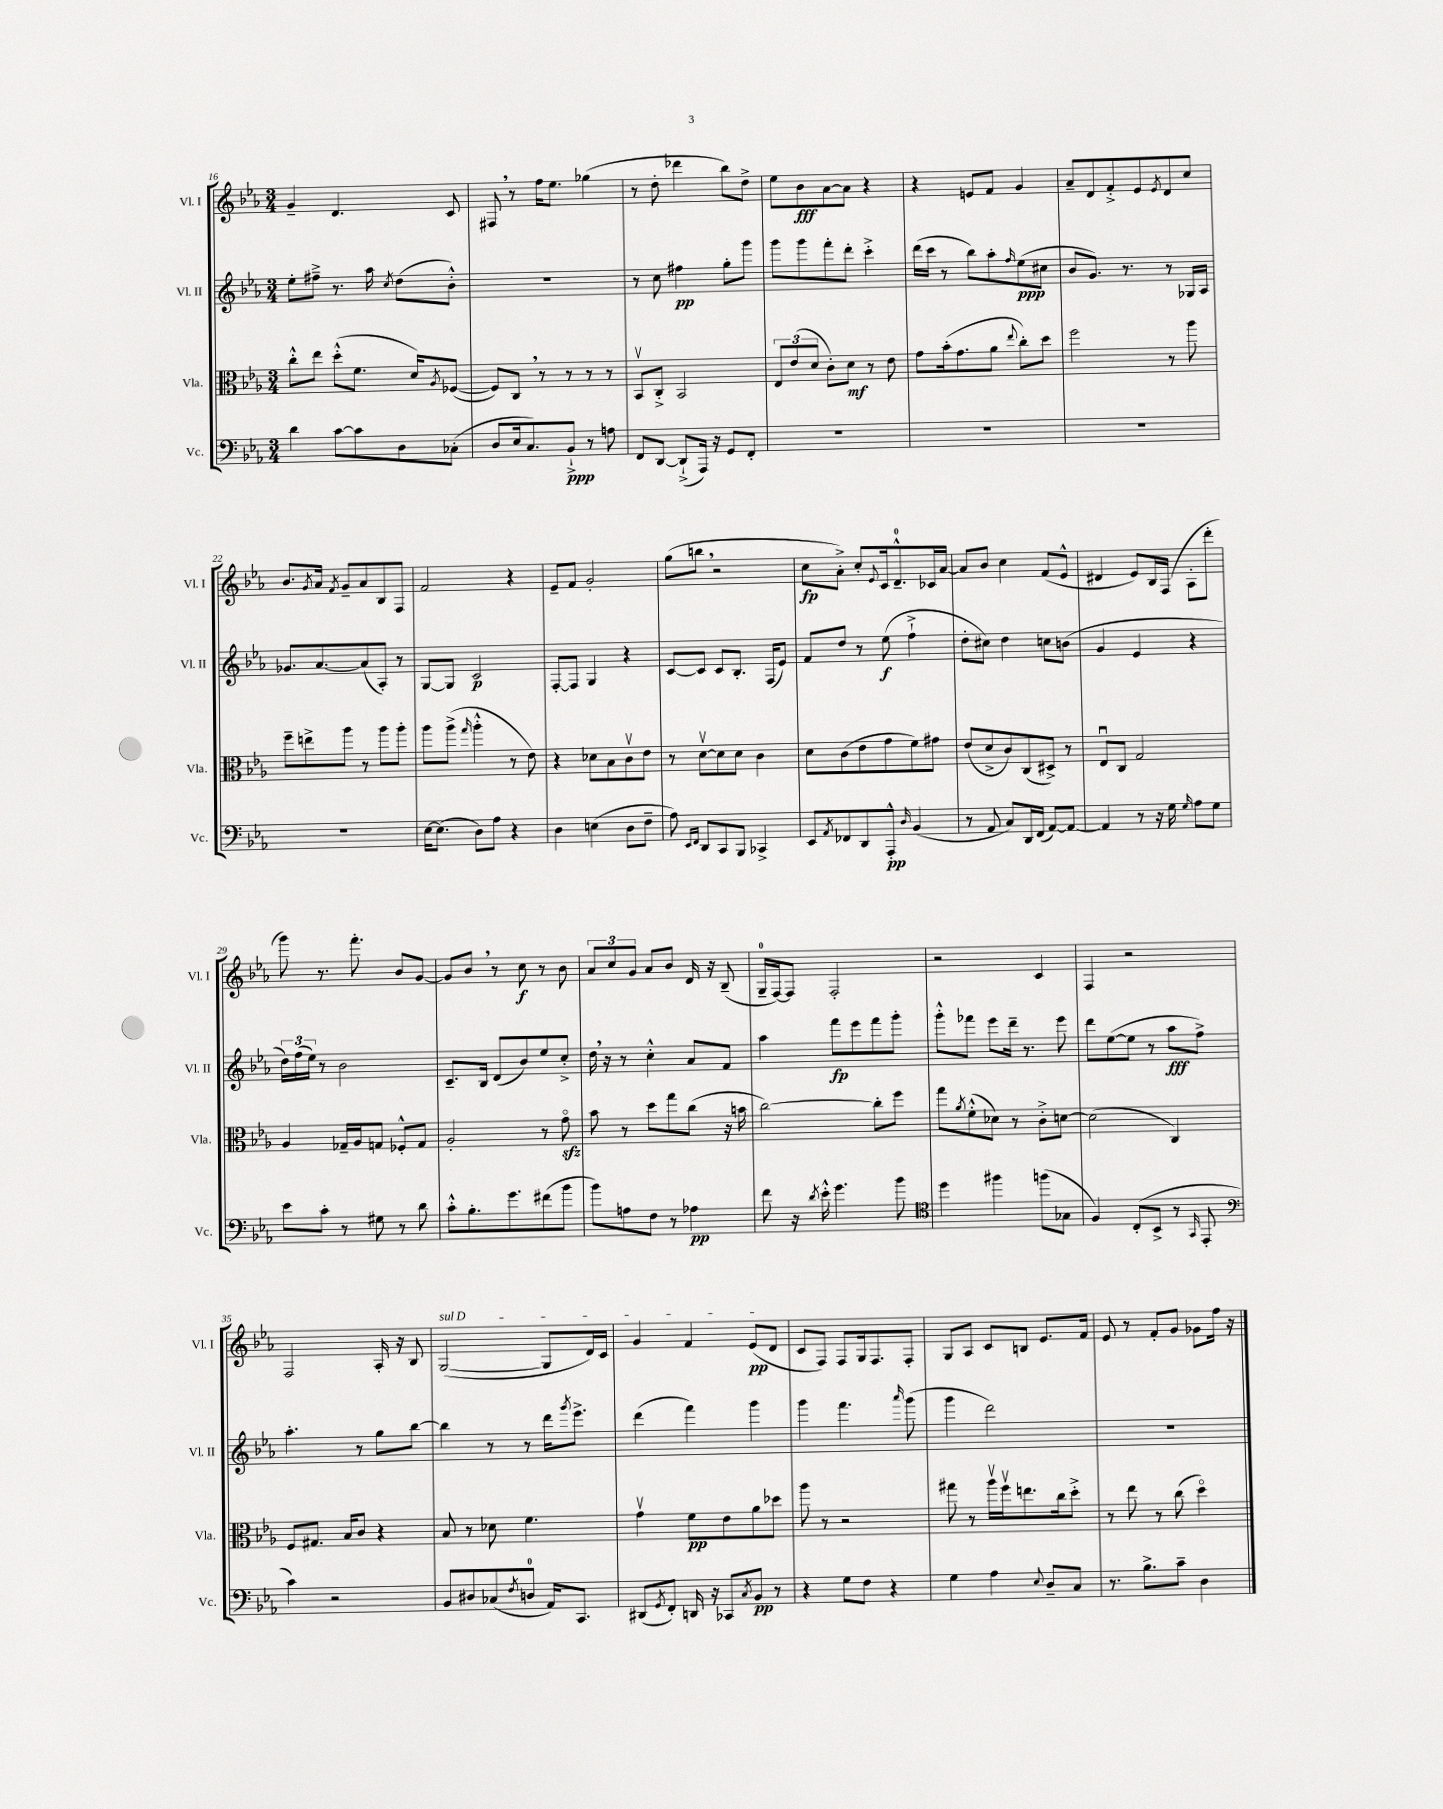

**kern	**kern	**kern	**kern
*staff4	*staff3	*staff2	*staff1
*clefF4	*clefC3	*clefG2	*clefG2
*k[b-e-a-]	*k[b-e-a-]	*k[b-e-a-]	*k[b-e-a-]
*M3/4	*M3/4	*M3/4	*M3/4
4d	8cc'^^	8ee-'	4g~
.	8ee-	8ff#~^	.
[8c	(8dd'^^	8.r	4.d
8c]	8.f	.	.
.	.	16aa-	.
.	.	8qcc	.
8D	.	(8dd	.
.	16d)	.	.
.	8qA-	.	.
(8C-'	([8F-	8b-'^^)	8c
=	=	=	=
8D	8F-])	2.r	8F#
16E-	8C	.	8r
8.C)	.	.	.
.	8r	.	16ff
.	.	.	8.ee-
8BB-`^	8r	.	.
8r	8r	.	(4gg-
8A	8r	.	.
=	=	=	=
8FF	8BB-v	8r	8r
[8DD	8C'^	8cc	8dd'
(8DD`^]	2BB-	4ff#	4ddd-
16AAA-)	.	.	.
16r	.	.	.
8GG	.	8gg'	8bb-)
8FF'	.	8ggg	8dd^
=	=	=	=
2.r	12E-	8ggg	8ee-
.	(12e-	.	.
.	.	8ggg	8b-
.	12d	.	.
.	8c')	8fff'	[8a-
.	8d	8ddd'	8a-]
.	8r	4ccc'^	4r
.	8e-	.	.
=	=	=	=
2.r	8g	(16ddd	4r
.	.	16ccc	.
.	(16b-'	8r	.
.	8.g	.	.
.	.	8bb-)	8e
.	8a-	8aa-'	8f
.	8qqee-	16qqff	.
.	8cc')	(8ee-	4g
.	8dd	8cc#	.
=	=	=	=
2.r	2ff	8b-	8a-~
.	.	8.g)	8d
.	.	.	8f'^
.	.	8.r	.
.	.	.	8e-
.	.	.	8qe-
.	8r	8r	8d
.	8aa-	16G-	8cc
.	.	16A-	.
=	=	=	=
2.r	8ff~	8.g-	8.b-
.	8ee^	.	.
.	.	.	8qg
.	.	[8.a-	16a-
.	.	.	8qf
.	8aa-	.	8g~
.	8r	(8a-]	8a-
.	8aa-	8A-')	8B-
.	8aa-'	8r	8F
=	=	=	=
[16E-	8aa-	[8G	2f
(8.E-]	.	.	.
.	(8aa-^	8G]	.
.	16qqgg	.	.
8D)	4aa-'^^	2c	.
8A-	.	.	.
4r	8r	.	4r
.	8e-)	.	.
=	=	=	=
4D	4r	[8F'	8e-~
.	.	8F]	8f
(4E	8d-	4G	2g'
.	8B-	.	.
8D	8cv	4r	.
8F~	8e-	.	.
=	=	=	=
8A-)	8r	[8c	(8gg
16qqEE-	.	.	.
16qqFF	.	.	.
8DD	[8dv	8c]	8bb
8CC	8d]	8c	2r
8BBB-	8d	8.B-'	.
4CC-^	4c	.	.
.	.	(16F	.
.	.	8e-)	.
=	=	=	=
8EE-	8d	8f	8cc
8qAA-	.	.	.
8FF-	(8c	8dd	8a-'^)
8DD	8e-	8r	8cc'
.	.	.	8qqe-
8AAA-'^^	8g	(8ee-	16c
.	.	.	8.d~^^
16qqD	.	.	.
(4BB-	8f)	4ff`^	.
.	8g#	.	16c-
.	.	.	[16a-
=	=	=	=
8r	(8e-	8dd'	8a-]
8AA-	8d^	8cc#)	8b-
8C)	8c)	4dd	4cc
16DD	(8C	.	.
(16FF	.	.	.
[8AA-)	8D#^)	8cc	(8f
8AA-_	8r	(8b	8e-^^
=	=	=	=
4AA-]	8E-u	4g	4d#
.	8C	.	.
8r	2G	4e-	8e-)
16r	.	.	16B-
16G	.	.	(16F
16qqG	.	.	.
8A-	.	4r	8A-'
8G	.	.	8ddd'
=	=	=	=
8e-	4A-	24dd)	8ggg)
.	.	(24ff	.
.	.	24ee-)	.
8c'	.	8r	8.r
8r	16G-~	2b-	.
.	16A-	.	8.fff'
8G#	8G	.	.
8r	8F-'^^	.	8b-
8d	8G	.	[8g
=	=	=	=
8c'^^	2A-'	8.c~	8g]
8.B-'	.	.	8b-
.	.	16B-	.
.	.	(8d	8r
8.g	.	.	.
.	.	8b-)	8cc
(8f#	8r	8ee-	8r
8b-	8go	8cc'^	8b-
=	=	=	=
8b-)	8b-	16dd	12a-
.	.	16r	.
.	.	.	12cc
8A	8r	8r	.
.	.	.	12g
8F	8dd	4cc'^^	8a-
8r	8gg	.	8b-
4A-	(8cc	8a-	16d
.	.	.	16r
.	16r	8f	(8B-~
.	16b	.	.
=	=	=	=
8f	[2cc)	4aa-	16G~
.	.	.	[16F)
16r	.	.	8F]
8qd	.	.	.
16e-'^^	.	.	.
4.g	.	8fff	2F'
.	.	8eee-	.
.	8cc']	8fff	.
8b-	8ff	8ggg'	.
=	=	=	=
*clefC4	*	*	*
4dd	8gg	8ggg'^^	2r
.	8qa-	.	.
.	(8f'^^	8fff-	.
4ff#	8d-)	8eee-	.
.	8r	16ddd~	.
.	.	8.r	.
(8ff	8c'^	.	4c
8G-	[8d	8eee-	.
=	=	=	=
4F)	(2d]	8ddd	4F
.	.	([8ee-	.
(8C'	.	8ee-]	2r
8BB-^	.	8r	.
8r	4C)	8aa-	.
16qqGG	.	.	.
8EE-'	.	8ff^)	.
=	=	=	=
*clefF4	*	*	*
4c)	8F	4.aa-'	2F
.	8.G#	.	.
2r	.	.	.
.	16B-	.	.
.	8c	8r	.
.	4r	8gg	16A-'
.	.	.	16r
.	.	[8bb-	8B-
=	=	=	=
8BB-	8B-	4bb-]	([2G
8D#	8r	.	.
(8C-	8d-	8r	.
8qF	.	.	.
8D	4.f	8r	.
16AA-)	.	16ddd	8G]
.	.	8qggg	.
8.CC	.	8.eee-^	.
.	.	.	16d)
.	.	.	16c
=	=	=	=
(8DD#	4gv	(4ddd	4g
8qGG	.	.	.
8FF')	.	.	.
16DD	8f	4fff)	4f
16r	.	.	.
8CC-	8e-	.	.
8qC	.	.	.
8BB-	8a-	4ggg	(8e-
8r	8dd-	.	8d
=	=	=	=
4r	8aa-	4ggg	8c
.	8r	.	8F)
8G	2r	4.fff	8F
8F	.	.	16G
.	.	.	8.F
4r	.	.	.
.	.	16qqaaa-	.
.	.	(8ggg	8F'
=	=	=	=
4G	8gg#	4ggg	8G
.	8r	.	8A-
4A-	16aa-v	2ddd)	8c
.	16ffv	.	.
.	8.ee	.	8B
8qqE-	.	.	.
8D~	.	.	8.e-
.	16cc	.	.
8C	8dd'^	.	.
.	.	.	16f
=	=	=	=
8.r	8r	2.r	8e-
.	8ee-	.	8r
8.B-^	.	.	.
.	8r	.	8f'
8c~	(8cc	.	8g
4D	4ddo)	.	8g-
.	.	.	16ff
.	.	.	16r
==	==	==	==
*-	*-	*-	*-
